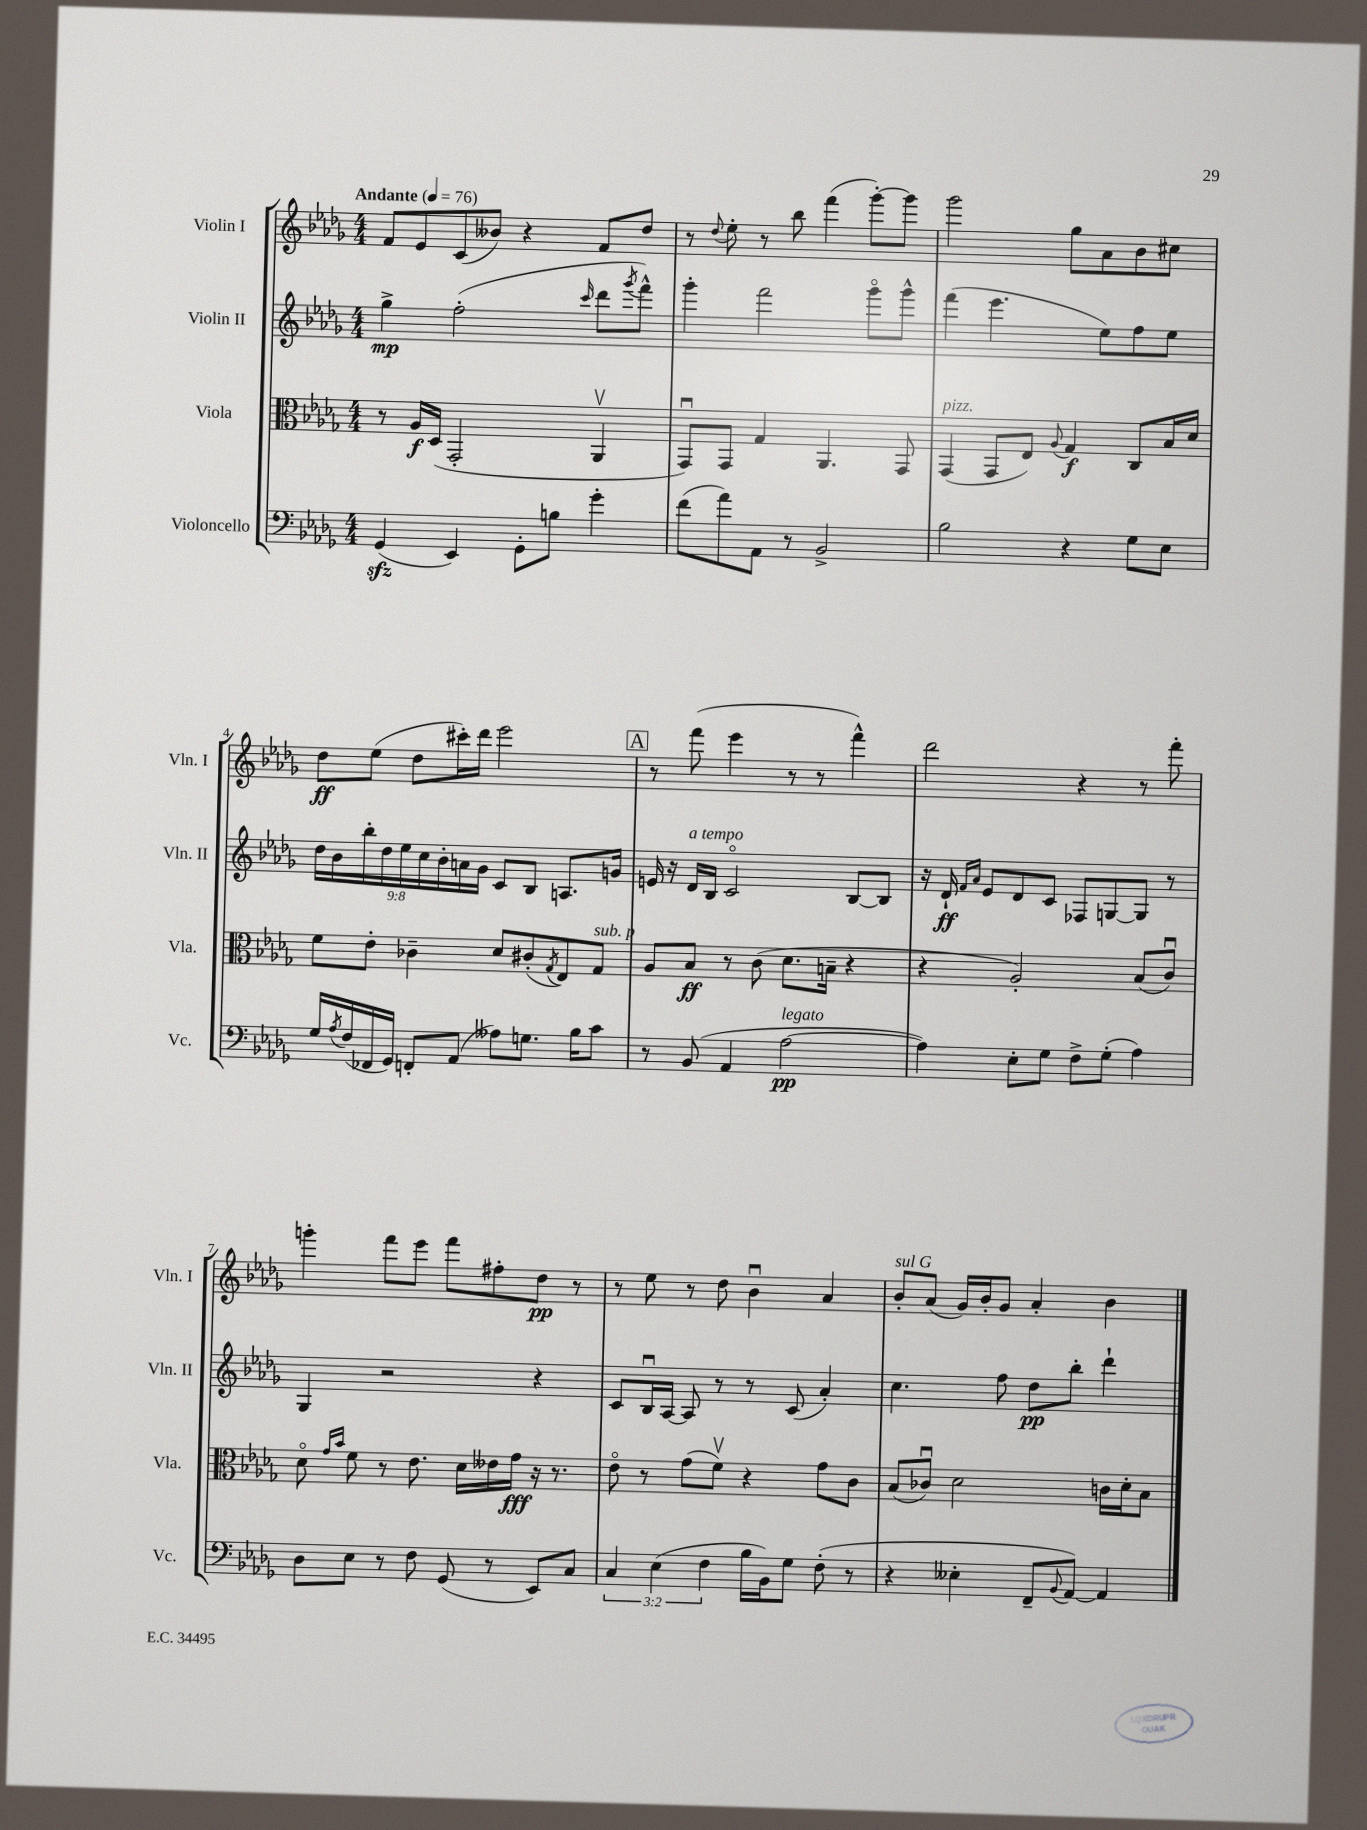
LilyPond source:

<<
\new StaffGroup <<
\new Staff = "s0" \with { instrumentName = "Violin I" shortInstrumentName = "Vln. I" } {
    \clef treble \key des \major \numericTimeSignature \time 4/4 \tempo "Andante" 4 = 76
    f'8 ees'8 c'8( beses'8) r4 f'8 des''8 |
    r8 \appoggiatura { des''8 } ees''8-. r8 bes''8 f'''4( ges'''8~-.) ges'''8 |
    ges'''2 ges''8 aes'8 bes'8 cis''8 |
    des''8\ff ees''8( des''8 cis'''16-.) des'''16 ees'''2 |
    \mark \markup { \box "A" } r8 f'''8( ees'''4 r8 r8 f'''4-^) |
    des'''2 r4 r8 f'''8-. |
    g'''4-. f'''8 ees'''8 f'''8 fis''8-. des''8\pp r8 |
    r8 ees''8 r8 des''8 bes'4\downbow aes'4 |
    bes'8-.^\markup { \italic "sul G" } aes'8( ges'16) bes'16-. ges'8 aes'4-. bes'4 \bar "|." |
}
\new Staff = "s1" \with { instrumentName = "Violin II" shortInstrumentName = "Vln. II" } {
    \clef treble \key des \major \numericTimeSignature \time 4/4 \override Staff.TupletNumber.text = #tuplet-number::calc-fraction-text
    ges''4->\mp f''2-.( \grace { c'''16 } des'''8 \acciaccatura { ges'''8 } f'''8-^) |
    ges'''4-. f'''2 ges'''8\flageolet ges'''8-^ |
    f'''4( ees'''4. ees''8) f''8 ees''8 |
    \tuplet 9/8 { des''16 bes'16 bes''16-. des''16 ees''16 c''16 bes'16-. a'16 ges'16 } c'8 bes8 a8. g'16 |
    \mark \markup { \box "A" } e'16 r16 des'16^\markup { \italic "a tempo" } bes16 c'2\flageolet bes8~ bes8 |
    r16 des'16-!\ff \grace { f'16 aes'16 } ees'8 des'8 c'8 fes8 g8~ g8 r8 |
    ges4 r2 r4 |
    c'8 bes16\downbow aes16~ aes8 r8 r8 c'8( aes'4-.) |
    c''4. f''8 des''8\pp bes''8-. des'''4-! \bar "|." |
}
\new Staff = "s2" \with { instrumentName = "Viola" shortInstrumentName = "Vla." } {
    \clef alto \key des \major \numericTimeSignature \time 4/4
    r8 aes16\f des16( ges,2-. aes,4\upbow |
    ges,8\downbow) ges,8 ges4 aes,4. ges,8 |
    ges,4^\markup { \italic "pizz." }( ges,8 ees8) \appoggiatura { aes8 } ges4\f c8 bes16 des'16 |
    f'8 ees'8-. ces'4-- des'8 cis'8-.( \acciaccatura { ges8 } ees8) ges8^\markup { \italic "sub. p" } |
    \mark \markup { \box "A" } aes8 bes8\ff r8 c'8( des'8. b16-- r4 |
    r4 aes2-.) bes8( c'8\downbow) |
    des'8\flageolet \grace { ges'16 bes'16 } f'8 r8 ees'8. des'16 eeses'16 ges'16\fff r16 r8. |
    ees'8\flageolet r8 ges'8( f'8\upbow) r4 ges'8 c'8 |
    bes8( ces'8\downbow) des'2 c'16 des'16-. bes8 \bar "|." |
}
\new Staff = "s3" \with { instrumentName = "Violoncello" shortInstrumentName = "Vc." } {
    \clef bass \key des \major \numericTimeSignature \time 4/4 \override Staff.TupletNumber.text = #tuplet-number::calc-fraction-text
    ges,4\sfz( ees,4) ges,8-. b8 ges'4-. |
    f'8( aes'8) aes,8 r8 bes,2-> |
    bes2 r4 ges8 ees8 |
    ges16 \acciaccatura { aes8 } f16( fes,16 ges,16) f,8-. aes,8( aeses8) g8. bes16 c'8 |
    \mark \markup { \box "A" } r8 bes,8( aes,4 aes2~\pp^\markup { \italic "legato" } |
    aes4) ees8-. ges8 f8-> ges8-.( aes4) |
    des8 ees8 r8 f8 ges,8( r8 ees,8) c8 |
    \tuplet 3/2 { c4 ees4( f4 } bes16 bes,16) ges8 f8-.( r8 |
    r4 eeses4-. f,8-- \appoggiatura { bes,8 } aes,8~) aes,4 \bar "|." |
}
>>
>>
